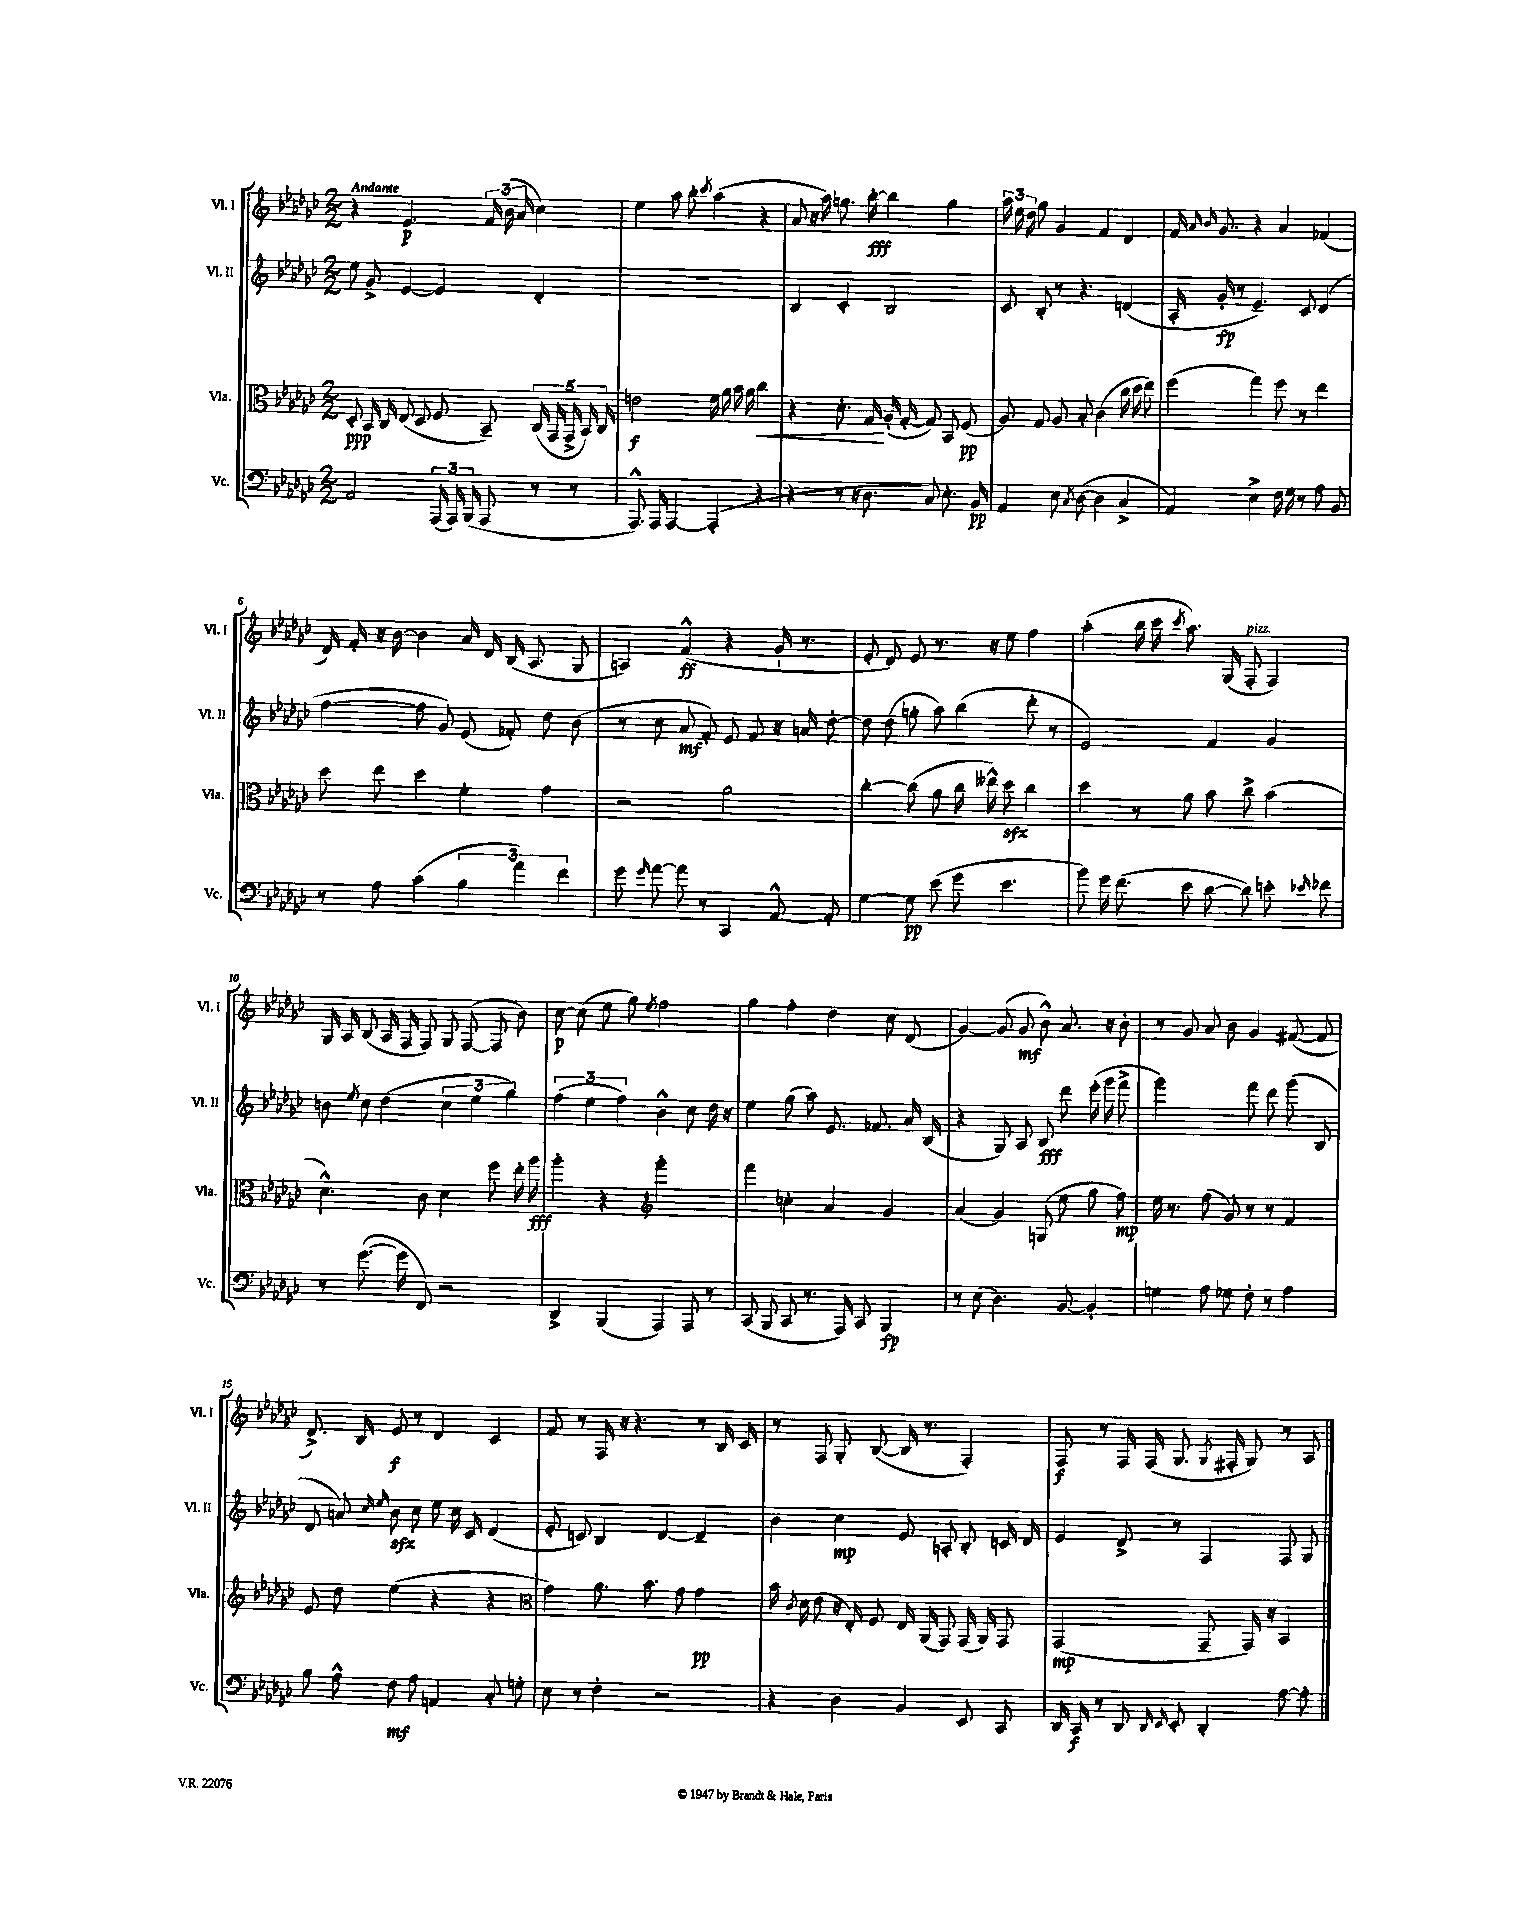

**kern	**kern	**kern	**kern
*staff4	*staff3	*staff2	*staff1
*clefF4	*clefC3	*clefG2	*clefG2
*k[b-e-a-d-g-c-]	*k[b-e-a-d-g-c-]	*k[b-e-a-d-g-c-]	*k[b-e-a-d-g-c-]
*M2/2	*M2/2	*M2/2	*M2/2
2AA-/	8D-'/	8ee-\	4r
.	16BB-/	8g-^/	.
.	16C-/	.	.
.	(8E-/	[4e-/	4.e-/
.	8D-/	.	.
(24AAA-/	8F/	4e-/]	.
24AAA-/)	.	.	.
(24BBB-/	.	.	.
8AAA-/	8BB-~/)	.	24f/
.	.	.	(24b-\
.	.	.	24a-/
8r	(20C-/	4d-'/	4cc-\)
.	20GG-/	.	.
.	20GG-^/	.	.
8r	.	.	.
.	20BB-/)	.	.
.	20C-/	.	.
=	=	=	=
8.AAA-^^/)	2e\	1r	4ee-\
16AAA-/	.	.	.
[4AAA-/	.	.	8aa-\
.	.	.	8bb-'\
.	.	.	8qccc-/
(4AAA-'/]	16f\	.	(4aa-\
.	16a-\	.	.
.	16b-\	.	.
.	16a-\	.	.
4r	4cc-\	.	4r
=	=	=	=
4r	4r	4B-/	8a-/
.	.	.	16r
.	.	.	16aa-\)
8r	8.d-'\	4c-'/	8.gg\
16r	.	.	.
8.D-\	16G-/	.	[16bb-'\
.	(16A-'/	2B-/	4bb-\]
.	[16G-'/	.	.
8C-/)	8G-/])	.	.
8.E-'\	8BB-/	.	4gg\
.	(8F/	.	.
16BB-/	.	.	.
=	=	=	=
4AA-/	8A-/)	8c-/	24aa-\
.	.	.	24ee-\
.	.	.	24dd-\
.	8G-/	8B-'/	8gg-\
8E-\	8A-/	8r	4g-/
8qC-/	.	.	.
([8D-\	8B-'/	4.r	.
4D-\]	(4c-\	.	4f/
4C-^/	16cc-\	(4d/	4d-/
.	16dd-\	.	.
.	8ee-\)	.	.
=	=	=	=
4AA-/)	(4ff\	16A-'/	16f/
.	.	.	16qqa-/
.	.	.	16qqb-/
.	.	16g-'/	8.g-/
.	.	8r	.
4E-^\	4gg-\)	4.e-~/)	4r
16F\	8ff\	.	4a-/
16G-\	.	.	.
8r	8r	8c-/	.
8A-\	4ee-\	(4d-/	(4f-/
8BB-/	.	.	.
=	=	=	=
8r	8dd-\	[4ff\	16d-/)
.	.	.	16f'/
8A-\	8ee-\	.	16r
.	.	.	[16b-\
(4c-\	4dd-\	8ff\]	4b-\]
.	.	8g-/)	.
6B-\	4f'\	(8e-/	16a-/
.	.	.	16d-/
.	.	8f-'/)	(16B-/
6a-\)	.	.	.
.	.	.	8.A-/
.	4g-\	8dd-\	.
6f\	.	.	.
.	.	(8b-\	8G-/
=	=	=	=
8g-\	2r	8r	4A/)
16qqg-/	.	.	.
[8a-\	.	8cc-\	.
8a-\]	.	8a-/	(4f^^/
8r	.	8f'/)	.
4CC-/	2a-\	8e-/	4r
.	.	8f/	.
[8AA-^^/	.	16r	16g-`/
.	.	16a/	8.r
8AA-'/]	.	[8dd-'\	.
=	=	=	=
[4G-\	[4cc-'\	8dd-\]	8e-'/
.	.	(8dd-\	8d-/)
8G-\]	(8cc-\]	8gg'\	8e-/
(8e-\	8a-\	8aa-\)	8.r
8g-\	16cc-\	(4bb-\	.
.	16ee--^^\)	.	16r
4.e-\	8dd-\	.	8ee-\
.	4cc-\	8ddd-'\	4ff\
.	.	8r	.
=	=	=	=
8b-\)	4dd-\	2e-/)	(4aa-'\
16g-\	.	.	.
(8.f\	.	.	.
.	8r	.	16bb-\
.	.	.	16ccc-\
.	.	.	8qccc-/
8e-\	8a-\	.	8.aa-\)
[8d-\	8b-\	4f/	.
.	.	.	(16G-/
8d-\])	8cc-^\	.	8F'/
8e'\	(4b-\	4g-/	4F/)
16qqe-/	.	.	.
8f-\	.	.	.
=	=	=	=
8r	4.d-^^\)	8b\	16G-/
.	.	.	16A-/
.	.	8qee-/	.
([8.g-\	.	8cc-\	(8B-/
.	.	(4dd-\	16A-/
16g-\]	.	.	16F/
8FF/)	8c-\	.	8F/)
2r	4d-\	6cc-\	8G-/
.	.	.	([8F/
.	.	6ee-\	.
.	8ff\	.	8F/]
.	.	6gg-\)	.
.	16ee-'\	.	8b-\)
.	16aa-\	.	.
=	=	=	=
4DD-^/	4aa-'\	(6ff\	[8cc-\
.	.	.	(8cc-\]
.	.	6ee-\	.
(4BBB-/	4r	.	8ee-\
.	.	6ff\)	.
.	.	.	8gg-\)
*	*clefG2	*	*
.	.	.	8qee-/
4AAA-/)	2ggg-'\	4b-^^\	2ff\
8AAA-/	.	8cc-\	.
8r	.	16dd-\	.
.	.	16r	.
=	=	=	=
(8CC-/	4fff\	4ee-\	4gg-\
8BBB-/	.	.	.
8CC-/	4cc'\	(8gg-\	4ff'\
8.r	.	8aa-\)	.
.	4a-/	8.e-/	4dd-\
16AAA-/)	.	.	.
8CC-/	.	.	.
.	.	8.f-/	.
4BBB-/	4g-/	.	8cc-\
.	.	16a-/	(8d-/
.	.	(16B-/	.
=	=	=	=
8r	(4a-/	4r	[4g-/)
(8E-\	.	.	.
4.D-\)	4g-/)	8G-/)	(8g-/]
.	.	8A-/	8g-/
.	(8G/	8B-/	8b-^^\)
[8BB-/	8ee-\	8ddd-\	8.a-/
4BB-'/]	8gg-\	(16eee-'\	.
.	.	16ggg-\	16r
.	8ff\)	8fff^\	8b-'\
=	=	=	=
4G\	16ee-\	2ggg-\)	8r
.	8.r	.	.
.	.	.	8g-/
8A-\	(8ff\	.	8a-/
8G-\	8g-/)	.	8b-\
8F'\	8r	8fff\	4g-/
8r	8r	8ddd-\	.
4A-\	4f/	(8ggg-\	([8f#/
.	.	8B-/	8f#/]
=	=	=	=
8B-\	8e-/	8d-/	8.d-^/)
8A-^^\	8dd-\	8a/)	.
.	.	.	16B-/
.	.	16qqcc-/	.
.	.	16qqee-/	.
8F\	(4ee-\	8b-\	8e-/
8A-\	.	8cc-\	8r
4AA/	4r	8ee-\	4d-/
.	.	16cc-\	.
.	.	16c-/	.
8C-'/	4r	(4d-/	4c-/
8G'\	.	.	.
=	=	=	=
*	*clefC3	*	*
8E-\	4g-\)	8e-'/	8f/
8r	.	8c/)	8r
4F'\	8.a-\	4B-/	16F/
.	.	.	16r
.	.	.	4.r
.	8.b-\	.	.
2r	.	[4d-/	.
.	8g-\	.	.
.	4g-\	4d-~/]	8r
.	.	.	16B-/
.	.	.	16c-/
=	=	=	=
4r	16b-\	4b-\	8r
.	8qc-/	.	.
.	16d-\	.	.
.	(8e-\	.	8F/
4D-\	16r	4cc-\	8G-'/
.	16E-'/)	.	.
.	8F/	.	([8B-/
4BB-/	16E-/	8e-/	16B-/]
.	(16AA-/	.	8.r
.	8GG-/)	8A'/	.
8EE-/	(16GG-/	8B-'/	4F'/)
.	16AA-/)	.	.
8CC-/	8GG-/	16c/	.
.	.	16d-/	.
=	=	=	=
16DD-/	(2GG-/	4e-/	8F/
16CC-/	.	.	.
8r	.	.	8r
8DD-/	.	8d-^/	16F/
.	.	.	(16F/
16qqDD-/	.	.	.
16qqEE-/	.	.	.
8EE-'/	.	8r	8.G-/
4DD-'/	8GG-~/	4F/	.
.	.	.	8qG-/
.	.	.	16F#'/
.	16GG-/)	.	8G-/)
.	16r	.	.
[8A-\	4BB-/	8F/	8r
8A-'\]	.	8G-/	8A-/
==	==	==	==
*-	*-	*-	*-
